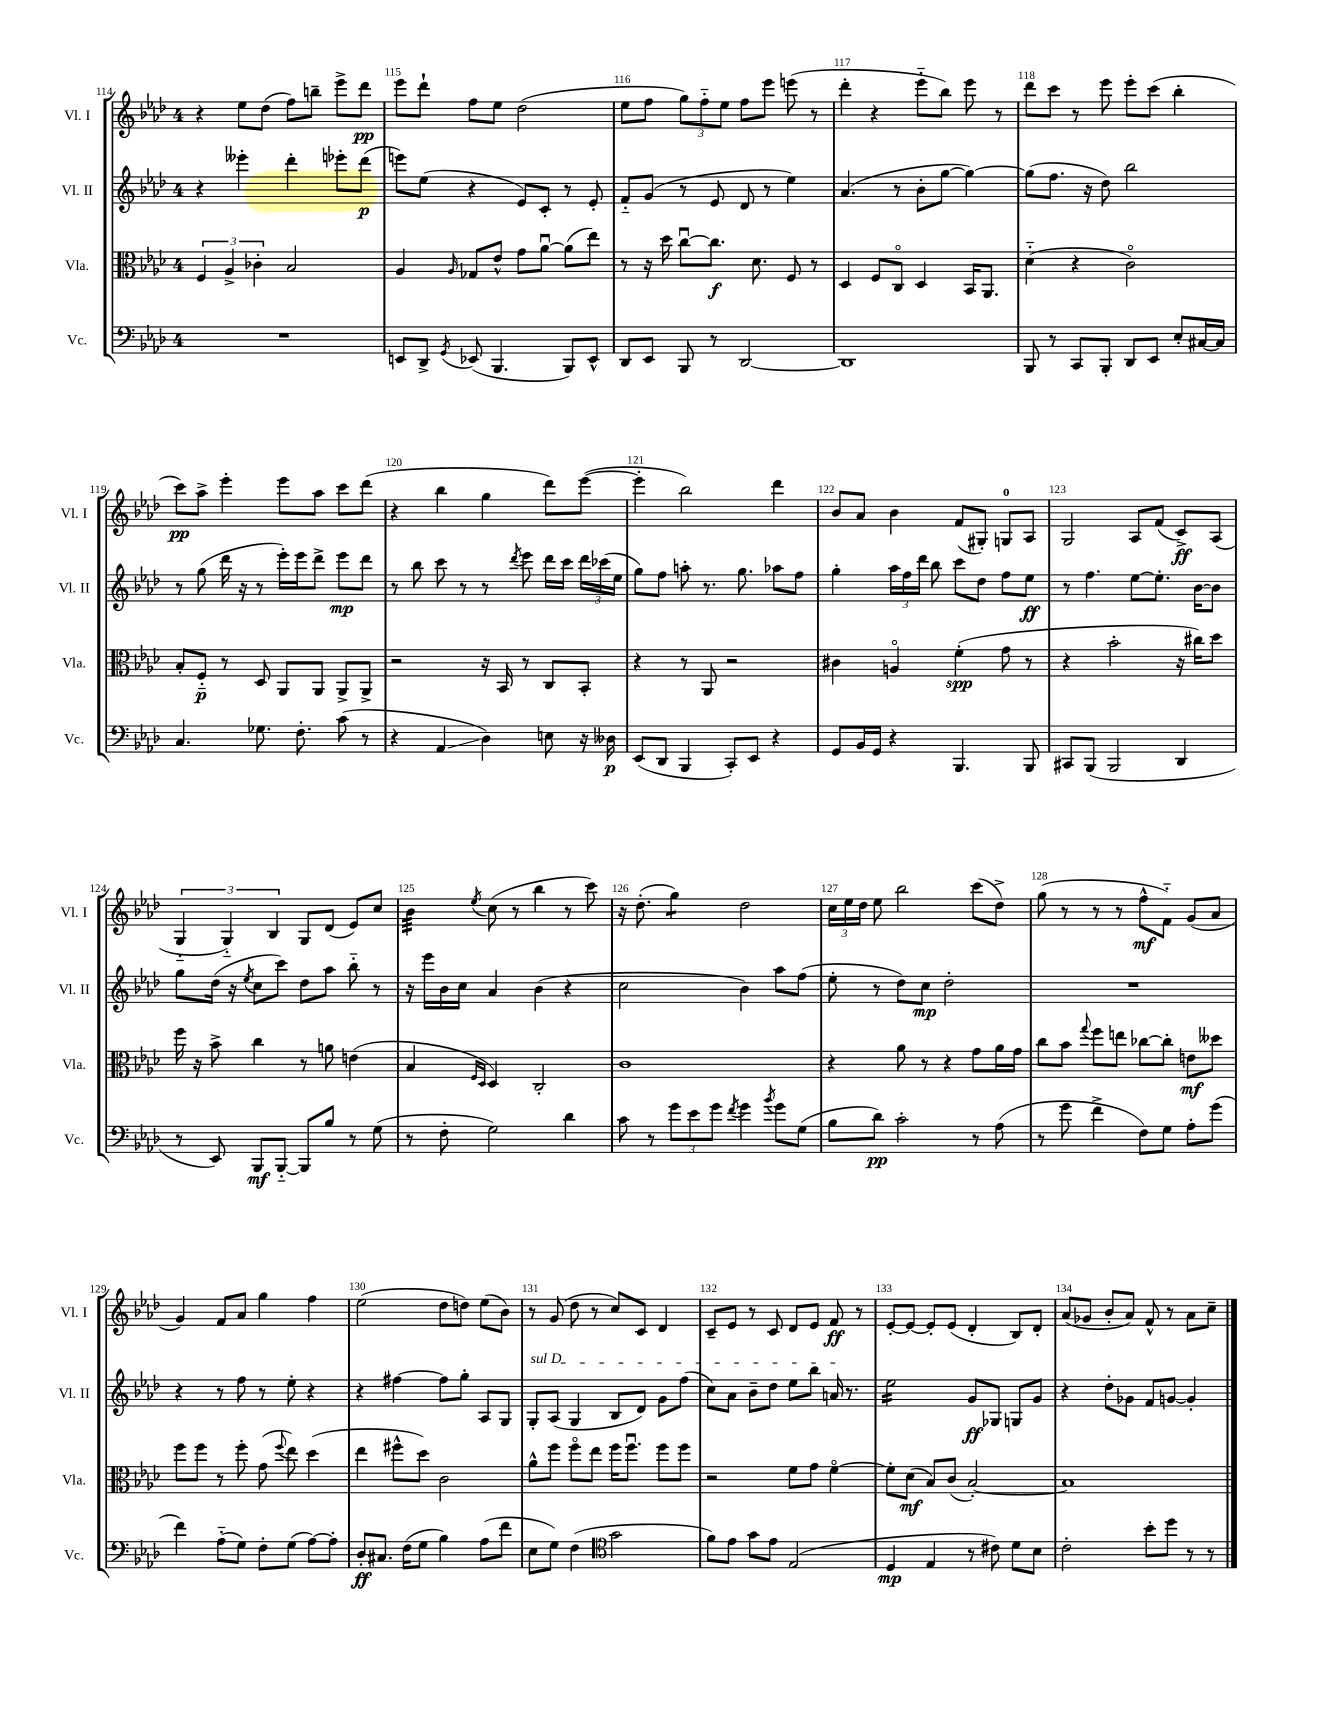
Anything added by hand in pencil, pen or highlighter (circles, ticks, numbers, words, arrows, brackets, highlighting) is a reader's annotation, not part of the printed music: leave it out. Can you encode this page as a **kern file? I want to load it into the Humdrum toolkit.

**kern	**kern	**kern	**kern
*staff4	*staff3	*staff2	*staff1
*clefF4	*clefC3	*clefG2	*clefG2
*k[b-e-a-d-]	*k[b-e-a-d-]	*k[b-e-a-d-]	*k[b-e-a-d-]
*M4/4	*M4/4	*M4/4	*M4/4
1r	6F/	4r	4r
.	6A-^/	.	.
.	.	4eee--'\	8ee-\L
.	6c-'\	.	.
.	.	.	(8dd-\J
.	2B-/	4ddd-'\	8ff\L)
.	.	.	8bb~\J
.	.	8eee-'\L	8eee-^\L
.	.	(8ddd-\J	8ddd-\J
=	=	=	=
8EE/L	4A-/	8eee\L)	8eee-\L
8DD-^/J	.	(8ee-\J	8ddd-`\J
8qGG/	16qqA-/	.	.
(8EE-/	8G-/L	4r	8ff\L
4.BBB-/	8e-^^/J	.	8ee-\J
.	8g\L	8e-/L)	(2dd-\
.	[8a-u\J	8c'/J	.
8BBB-/L)	(8a-\]L	8r	.
8EE-^^/J	8ee-\J)	8e-'/	.
=	=	=	=
8DD-/L	8r	8f'~/L	8ee-\L
8EE-/J	16r	(8g/J	8ff\J
.	16dd-\	.	.
8BBB-/	[8ccu\L	8r	12gg\L)
.	.	.	12ff'~\
8r	8.cc\]J	8e-/	.
.	.	.	12ee-\J
[2DD-/	.	8d-/	8ff\L
.	8.d-\	.	.
.	.	8r	8eee-\J
.	8F/	4ee-\)	(8eee\
.	8r	.	8r
=	=	=	=
1DD-]	4D-/	(4.a-/	4ddd-'\
.	8F/L	.	4r
.	8Co/J	8r	.
.	4D-/	8b-'\L	8eee-'~\L
.	.	[8gg\J	8bb-\J)
.	16BB-/LK	4gg\_)	8eee-\
.	8.AA-/J	.	.
.	.	.	8r
=	=	=	=
8BBB-/	(4d-'~\	(8gg\]L	8ddd-\L
8r	.	8.ff\J	8ccc\J
8CC/L	4r	.	8r
.	.	16r	.
8BBB-'/J	.	8dd-\)	8eee-\
8DD-/L	2co\)	2bb-\	8eee-'\L
8EE-/J	.	.	(8ccc\J
8E-'/L	.	.	4bb-'\
[16C#/L	.	.	.
16C#/]JJ	.	.	.
=	=	=	=
4.C/	8B-'/L	8r	8ccc\L)
.	8F'~/J	(8gg\	8aa-^\J
.	8r	16ddd-\	4eee-'\
.	.	16r	.
8.G-\	8D-/	8r	.
.	8AA-/L	16eee-'\LL)	8eee-\L
8.F'\	.	16eee-\J	.
.	8AA-/J	8ddd-^\J	8aa-\J
(8c\	8AA-^/L	8eee-\L	8ccc\L
8r	8AA-^/J	8ddd-\J	(8ddd-\J
=	=	=	=
4r	2r	8r	4r
.	.	8bb-\	.
4AA-/	.	8ccc\	4bb-\
.	.	8r	.
4D-\)	16r	8r	4gg\
.	16BB-/	.	.
.	.	8qddd-/	.
.	8r	8eee-\	.
8E\	8C/L	16ddd-\LL	8ddd-\L)
.	.	16ccc\JJ	.
16r	8BB-'/J	24ddd-\LL	([8eee-\J
.	.	(24ccc-\	.
16D--\	.	.	.
.	.	24ee-\JJ	.
=	=	=	=
(8EE-/L	4r	8gg\L)	4eee-'\]
8DD-/J	.	8ff\J	.
4BBB-/	8r	8aa'\	2bb-\)
.	8AA-/	8.r	.
8CC'/L)	2r	.	.
.	.	8.gg\	.
8EE-/J	.	.	.
4r	.	8aa-\L	4ddd-\
.	.	8ff\J	.
=	=	=	=
8GG/L	4c#\	4gg'\	8b-/L
16BB-/L	.	.	8a-/J
16GG/JJ	.	.	.
4r	4Ao/	24aa-\LL	4b-\
.	.	24ff\	.
.	.	24ddd-\JJ	.
.	.	8bb-\	.
4.BBB-/	(4f'\	8ccc\L	(8f/L
.	.	8dd-\J	8G#'/J)
.	8g\	8ff\L	8G/L
8BBB-/	8r	8ee-\J	8A-/J
=	=	=	=
8CC#/L	4r	8r	2G/
(8BBB-/J	.	4.ff\	.
2BBB-/	2b-'\	.	.
.	.	[8ee-\L	8A-/L
.	.	8.ee-'\]J	(8f/J
4DD-/	16r	.	8c^/L)
.	16cc#\LK)	[16b-\LK	.
.	8dd-\J	8b-\]J	(8A-/J
=	=	=	=
8r	16ff\	8gg\L	6G'~/
.	16r	.	.
8EE-/)	8b-^\	(16dd-\Jk	.
.	.	.	6G'~/)
.	.	16r	.
.	.	8qee-/	.
8BBB-/L	4cc\	8cc\L	.
.	.	.	6B-/
[8BBB-'~/J	.	8ccc\J)	.
8BBB-/]L	8r	8dd-\L	8G/L
8B-/J	8a\	8aa-\J	(8d-/J
8r	(4e\	8bb-'~\	8e-/L)
(8G\	.	8r	8cc/J
=	=	=	=
8r	4B-/	16r	4b-\
.	.	16eee-\LL	.
8F'\	.	16b-\	.
.	.	16cc\JJ	.
.	16qqF/LL	.	.
.	16qqD-/JJ	.	8qee-/
2G\)	4D-/)	4a-/	(8cc\
.	.	.	8r
.	2C'/	(4b-\	4bb-\
4d-\	.	4r	8r
.	.	.	8ccc\)
=	=	=	=
8c\	1c	2cc\	16r
.	.	.	(8.dd-'\
8r	.	.	.
12g\L	.	.	4gg\)
12e-\	.	.	.
12g\J	.	.	.
8qf/	.	.	.
4g\	.	4b-\)	2dd-\
8qb-/	.	.	.
8g\L	.	8aa-\L	.
(8G\J	.	(8ff\J	.
=	=	=	=
8B-\L	4r	8ee-'\	24cc\LL
.	.	.	24ee-\
.	.	.	24dd-\JJ
8d-\J)	.	8r	8ee-\
2c'\	8a-\	8dd-\L)	2bb-\
.	8r	8cc\J	.
.	4r	2dd-'\	.
8r	8g\L	.	(8ccc\L
(8A-\	16a-\L	.	8dd-^\J)
.	16g\JJ	.	.
=	=	=	=
8r	8cc\L	1r	(8gg\
8g\	8b-\J	.	8r
.	8qqgg/	.	.
4f^\	8ff\L	.	8r
.	8ee\J	.	8r
8F\L)	[8cc-\L	.	8ff^^\L
8G\J	8cc-'\]J	.	8f'~\J)
8A-'\L	8e\L	.	(8g/L
(8g\J	8dd--\J	.	8a-/J
=	=	=	=
4f\)	8ff\L	4r	4g/)
.	8ff\J	.	.
(8A-'~\L	8r	8r	8f/L
8G\J)	8ff'\	8ff\	8a-/J
8F'\L	(8g\	8r	4gg\
.	8qqff/	.	.
(8G\J	8ee-\)	8ee-'\	.
[8A-\L)	(4dd-\	4r	4ff\
8A-'\]J	.	.	.
=	=	=	=
8D-'/L	4ee-\	4r	(2ee-\
8.C#/J	.	.	.
.	8ff#^^\L	[4ff#\	.
(16F\LK	.	.	.
8G\J	8dd-\J)	.	.
4B-\)	2c\	8ff#\]L	8dd-\L
.	.	8gg'\J	8dd\J)
(8A-\L	.	8A-/L	(8ee-\L
8f\J	.	8G/J	8b-\J)
=	=	=	=
8E-\L	8a-^^\L	8G'/L	8r
8G\J)	8ff\J	(8A-/J	(8g/
(4F\	8ffo\L	4G/	8dd-\
.	8ee-\J	.	8r
*clefC4	*	*	*
2g\	16ff\LK	8B-/L	8cc/L)
.	8.ffu\J	.	.
.	.	8d-/J)	8c/J
.	8ff\L	8g\L	4d-/
.	8ff\J	(8ff\J	.
=	=	=	=
8f\L)	2r	8cc\L)	8c~/L
8e-\J	.	8a-\J	8e-/J
8g\L	.	8b-~\L	8r
8e-\J	.	8dd-\J	8c/
(2E-/	8f\L	8ee-\L	8d-/L
.	8g\J	8bb-\J	8e-/J
.	[4fo\	16a/	8f/
.	.	8.r	.
.	.	.	8r
=	=	=	=
4D-/	8f'\]L	2ee-\	[8e-'/L
.	(8d-\J	.	8e-/_J
4E-/	8B-/L)	.	8e-'/]L
.	(8c/J	.	(8e-/J
8r	[2B-'/)	8g/L	4d-'/
8c#\)	.	8G-/J	.
8d-\L	.	8G/L	8B-/L)
8B-\J	.	8g/J	8d-'/J
=	=	=	=
2c'\	1B-]	4r	(8a-/L
.	.	.	8g-/J
.	.	8dd-'\L	8b-'/L
.	.	8g-\J	8a-/J)
8b-'\L	.	8f/L	8f^^/
8dd-\J	.	[8g/J	8r
8r	.	4g'/]	8a-\L
8r	.	.	8cc~\J
==	==	==	==
*-	*-	*-	*-
